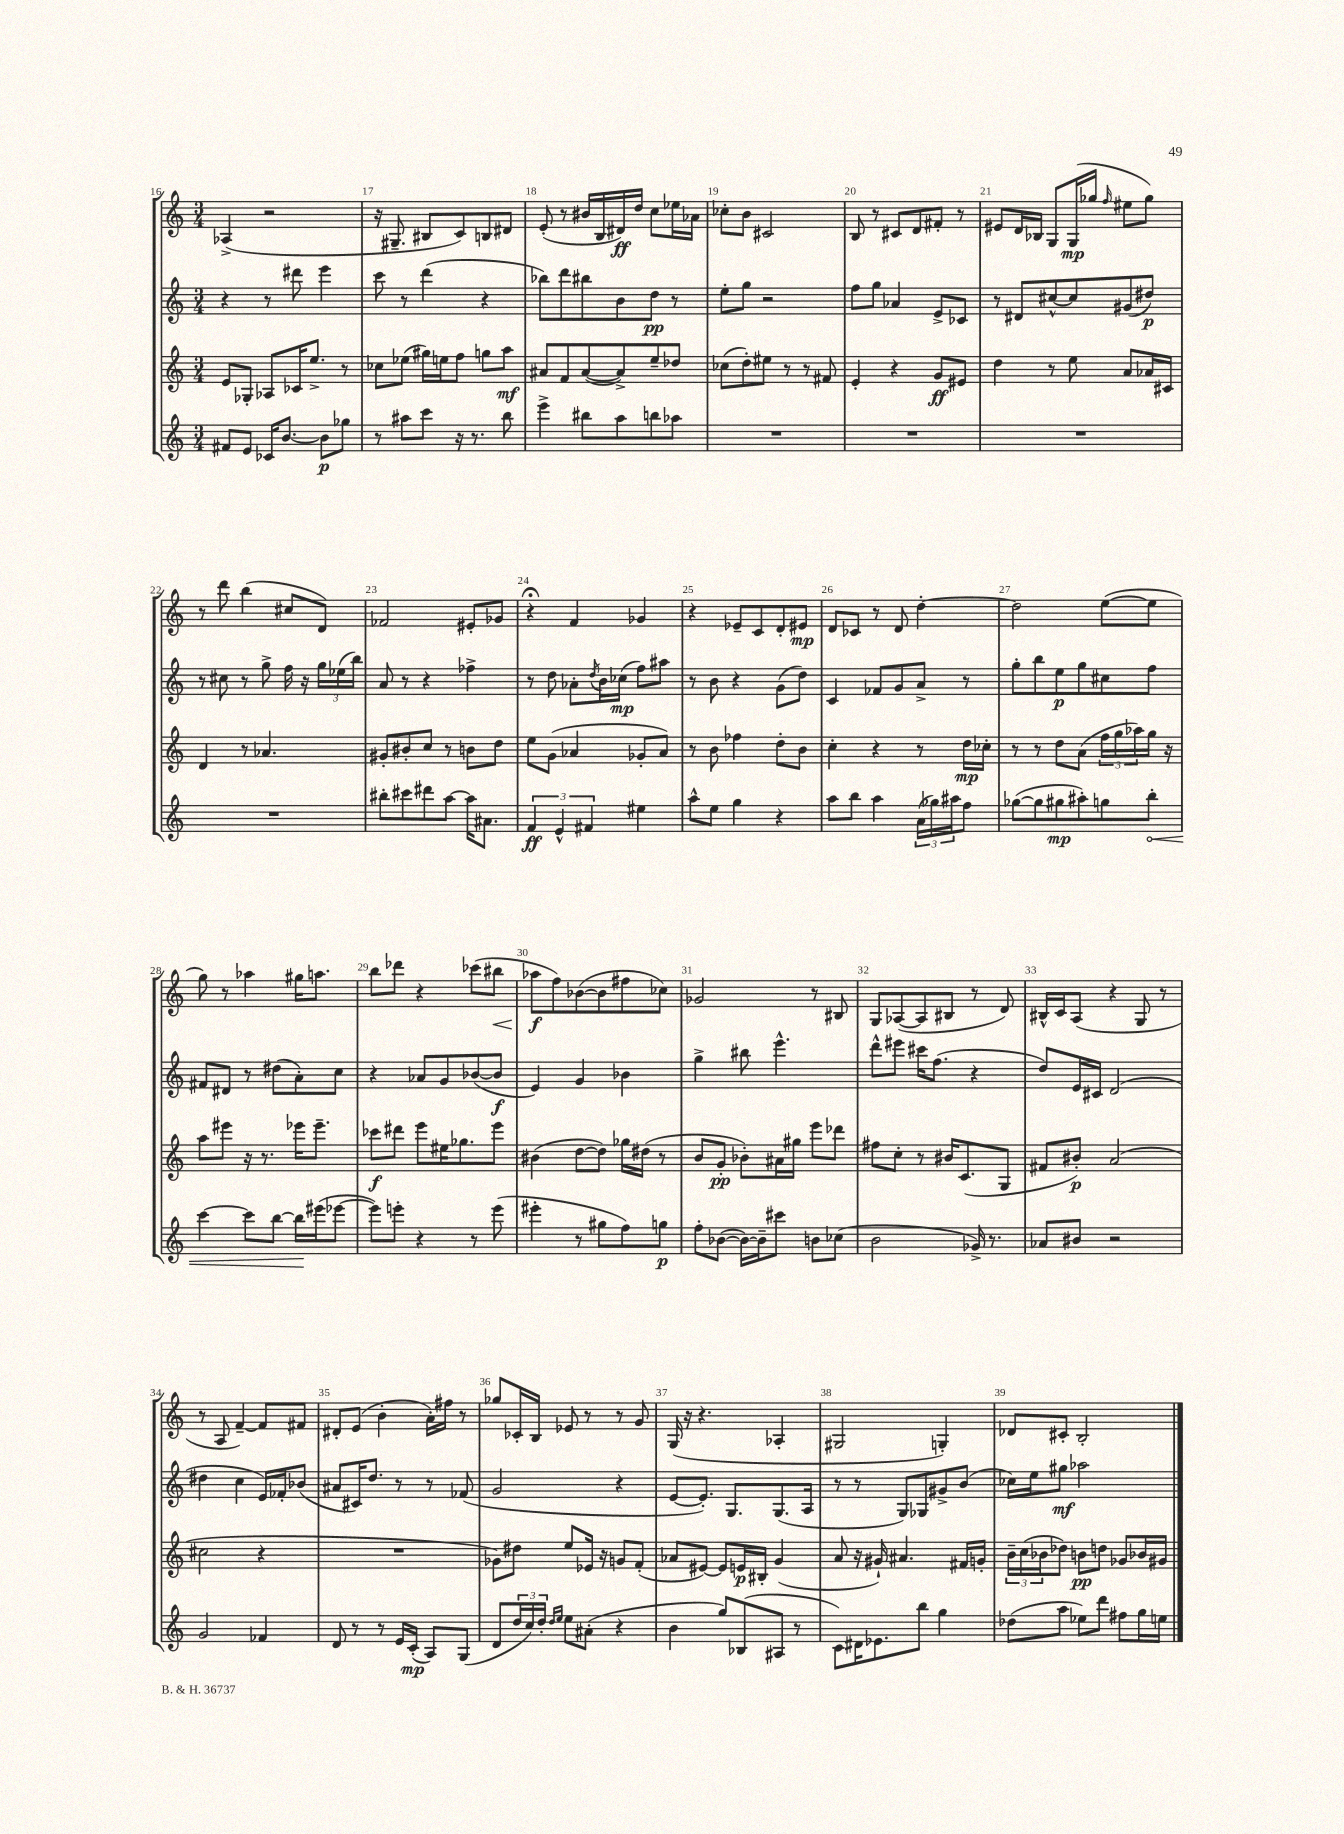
<<
\new StaffGroup <<
\new Staff = "s0" {
    \clef treble \key c \major \numericTimeSignature \time 3/4
    aes4->( r2 |
    r16 gis8.-- bis8 c'8) b8 dis'8 |
    e'8-.( r8 bis'16 b16 dis'16\ff) d''16 c''8 ees''16 aes'16 |
    ces''8-. b'8 cis'2 |
    b8 r8 cis'8 d'8 fis'8-. r8 |
    eis'8 d'16 bes16 g8 g16\mp( ges''16 \grace { f''16 } eis''8 ges''8) |
    r8 d'''8 b''4( cis''8 d'8) |
    fes'2 eis'8-. ges'8 |
    r4\fermata f'4 ges'4 |
    r4 ees'8-- c'8 d'8-. eis'8\mp |
    d'8 ces'8 r8 d'8 d''4~-. |
    d''2 e''8~( e''8 |
    g''8) r8 aes''4 gis''16 a''8. |
    b''8 des'''8 r4 ces'''8( bis''8\< |
    aes''8\f\! f''8) bes'8~( bes'8 fis''8 ces''8) |
    ges'2 r8 bis8 |
    g8 aes8~( aes8 bis8 r8 d'8) |
    bis16-^ c'16 a8( r4 g8 r8 |
    r8 a8 f'4~--) f'8 fis'8 |
    dis'8-. e'8( b'4-. a'16-.) fis''16 r8 |
    ges''8 ces'16-. b16 ees'8 r8 r8 g'8 |
    g16( r16 r4. aes4-. |
    gis2 g4-.) |
    des'8 cis'8-. b2-. \bar "|." |
}
\new Staff = "s1" {
    \clef treble \key c \major \numericTimeSignature \time 3/4
    r4 r8 dis'''8 e'''4 |
    c'''8 r8 d'''4( r4 |
    bes''8) d'''8 bis''8 b'8 d''8\pp r8 |
    e''8-. g''8 r2 |
    f''8 g''8 aes'4 e'8-> ces'8 |
    r8 dis'8 cis''8~-^ cis''8 gis'8( dis''8\p) |
    r8 cis''8 r8 g''8-> f''16 r16 \tuplet 3/2 { g''16 ees''16( b''16) } |
    a'8 r8 r4 fes''4-> |
    r8 d''8 aes'8-. \acciaccatura { d''8 } b'16 ces''16\mp( f''8) ais''8 |
    r8 b'8 r4 g'8( d''8) |
    c'4 fes'8 g'8 a'8-> r8 |
    g''8-. b''8 e''8\p g''8 cis''8 f''8 |
    fis'8 dis'8 r8 dis''8( a'8-.) c''8 |
    r4 aes'8 g'8 bes'8~( bes'8\f |
    e'4) g'4 bes'4 |
    g''4-> bis''8 e'''4.-^ |
    d'''8-^ eis'''8 cis'''16 f''8.( r4 |
    d''8) e'16 cis'16 d'2( |
    dis''4 c''4 e'16) fes'16-. bes'8( |
    ais'8 cis'16) d''8. r8 r8 fes'8( |
    g'2 r4 |
    e'8~ e'8.-.) g8. g8.( a16 |
    r8 r8 g8) ges8 gis'8-> b'8( |
    ces''16) e''16 gis''8\mf aes''2 \bar "|." |
}
\new Staff = "s2" {
    \clef treble \key c \major \numericTimeSignature \time 3/4
    e'8 ges8-. aes8 ces'16 e''8.-> r8 |
    ces''8 ees''8( gis''16) e''16 f''8 g''8 a''8\mf |
    ais'8 f'8 ais'8~( ais'8->) e''8-- des''8 |
    ces''8( d''8-.) eis''8 r8 r8 fis'8 |
    e'4-. r4 g'8\ff eis'8 |
    d''4 r8 e''8 a'8 aes'16 cis'16 |
    d'4 r8 aes'4. |
    gis'8-. bis'8-. c''8 r8 b'8 d''8 |
    e''8 g'8( aes'4 ges'8-. aes'8) |
    r8 b'8 fes''4 d''8-. b'8 |
    c''4-. r4 r8 d''16\mp ces''16-. |
    r8 r8 d''8 a'8( \tuplet 3/2 { f''16 g''16 aes''16) } g''16 r16 |
    a''8 eis'''8 r16 r8. ees'''16 ees'''8.-- |
    ces'''8\f dis'''8 e'''8 eis''16 ges''8. e'''8 |
    bis'4( d''8~ d''8) ges''16 dis''16( r8 |
    b'8 g'8-.\pp bes'8-.) ais'16 gis''16 e'''8 des'''8 |
    fis''8 c''8-. r8 bis'16 c'8.( g8 |
    fis'8 bis'8-.\p) a'2( |
    cis''2 r4 |
    R2. |
    ges'8) dis''8 e''8 ees'16 r16 g'8 f'8-.( |
    aes'8 eis'8~) eis'8 e'16\p bis16-. g'4( |
    a'8 r16 gis'16-!) ais'4. fis'16 g'16-. |
    \tuplet 3/2 { b'16-- c''16( bes'16 } des''8) b'8\pp d''8 ges'8 bes'16 gis'16 \bar "|." |
}
\new Staff = "s3" {
    \clef treble \key c \major \numericTimeSignature \time 3/4
    fis'8 e'8 ces'16 b'8.~ b'8\p ges''8 |
    r8 ais''8 c'''8 r16 r8. b''8 |
    e'''4-> bis''8 a''8 b''8 aes''8 |
    R2. |
    R2. |
    R2. |
    R2. |
    bis''8-. cis'''8 dis'''8 a''8~ a''16 ais'8. |
    \tuplet 3/2 { f'4\ff e'4-^ fis'4 } eis''4 |
    a''8-^ e''8 g''4 r4 |
    a''8 b''8 a''4 \tuplet 3/2 { a'16( ges''16) ais''16 } f''8 |
    ges''8~( ges''8 gis''8\mp ais''8-.) g''8 \once \override Hairpin.circled-tip = ##t b''8-.\< |
    c'''4~ c'''8 b''8~ b''16\! eis'''16( ees'''8~ |
    ees'''8) e'''8-. r4 r8 e'''8( |
    eis'''4-. r8 gis''8 f''8) g''8\p |
    f''8-. bes'8~( bes'16~) bes'16-- cis'''8 b'8 ces''8( |
    b'2 ges'16->) r8. |
    aes'8 bis'8 r2 |
    g'2 fes'4 |
    d'8 r8 r8 e'16 c'16-.\mp( a8) g8( |
    d'8 \tuplet 3/2 { d''16 c''16) d''16-. } \grace { d''16 e''16 } e''8 ais'8-.( r4 |
    b'4 g''8) bes8( ais8 r8 |
    c'8) dis'16 ees'8. b''8 g''4 |
    des''8( a''8 ees''8) d'''8 fis''8 g''16 e''16 \bar "|." |
}
>>
>>
\layout { \context { \Score currentBarNumber = #16 \override BarNumber.break-visibility = ##(#f #t #t) barNumberVisibility = #all-bar-numbers-visible } }
